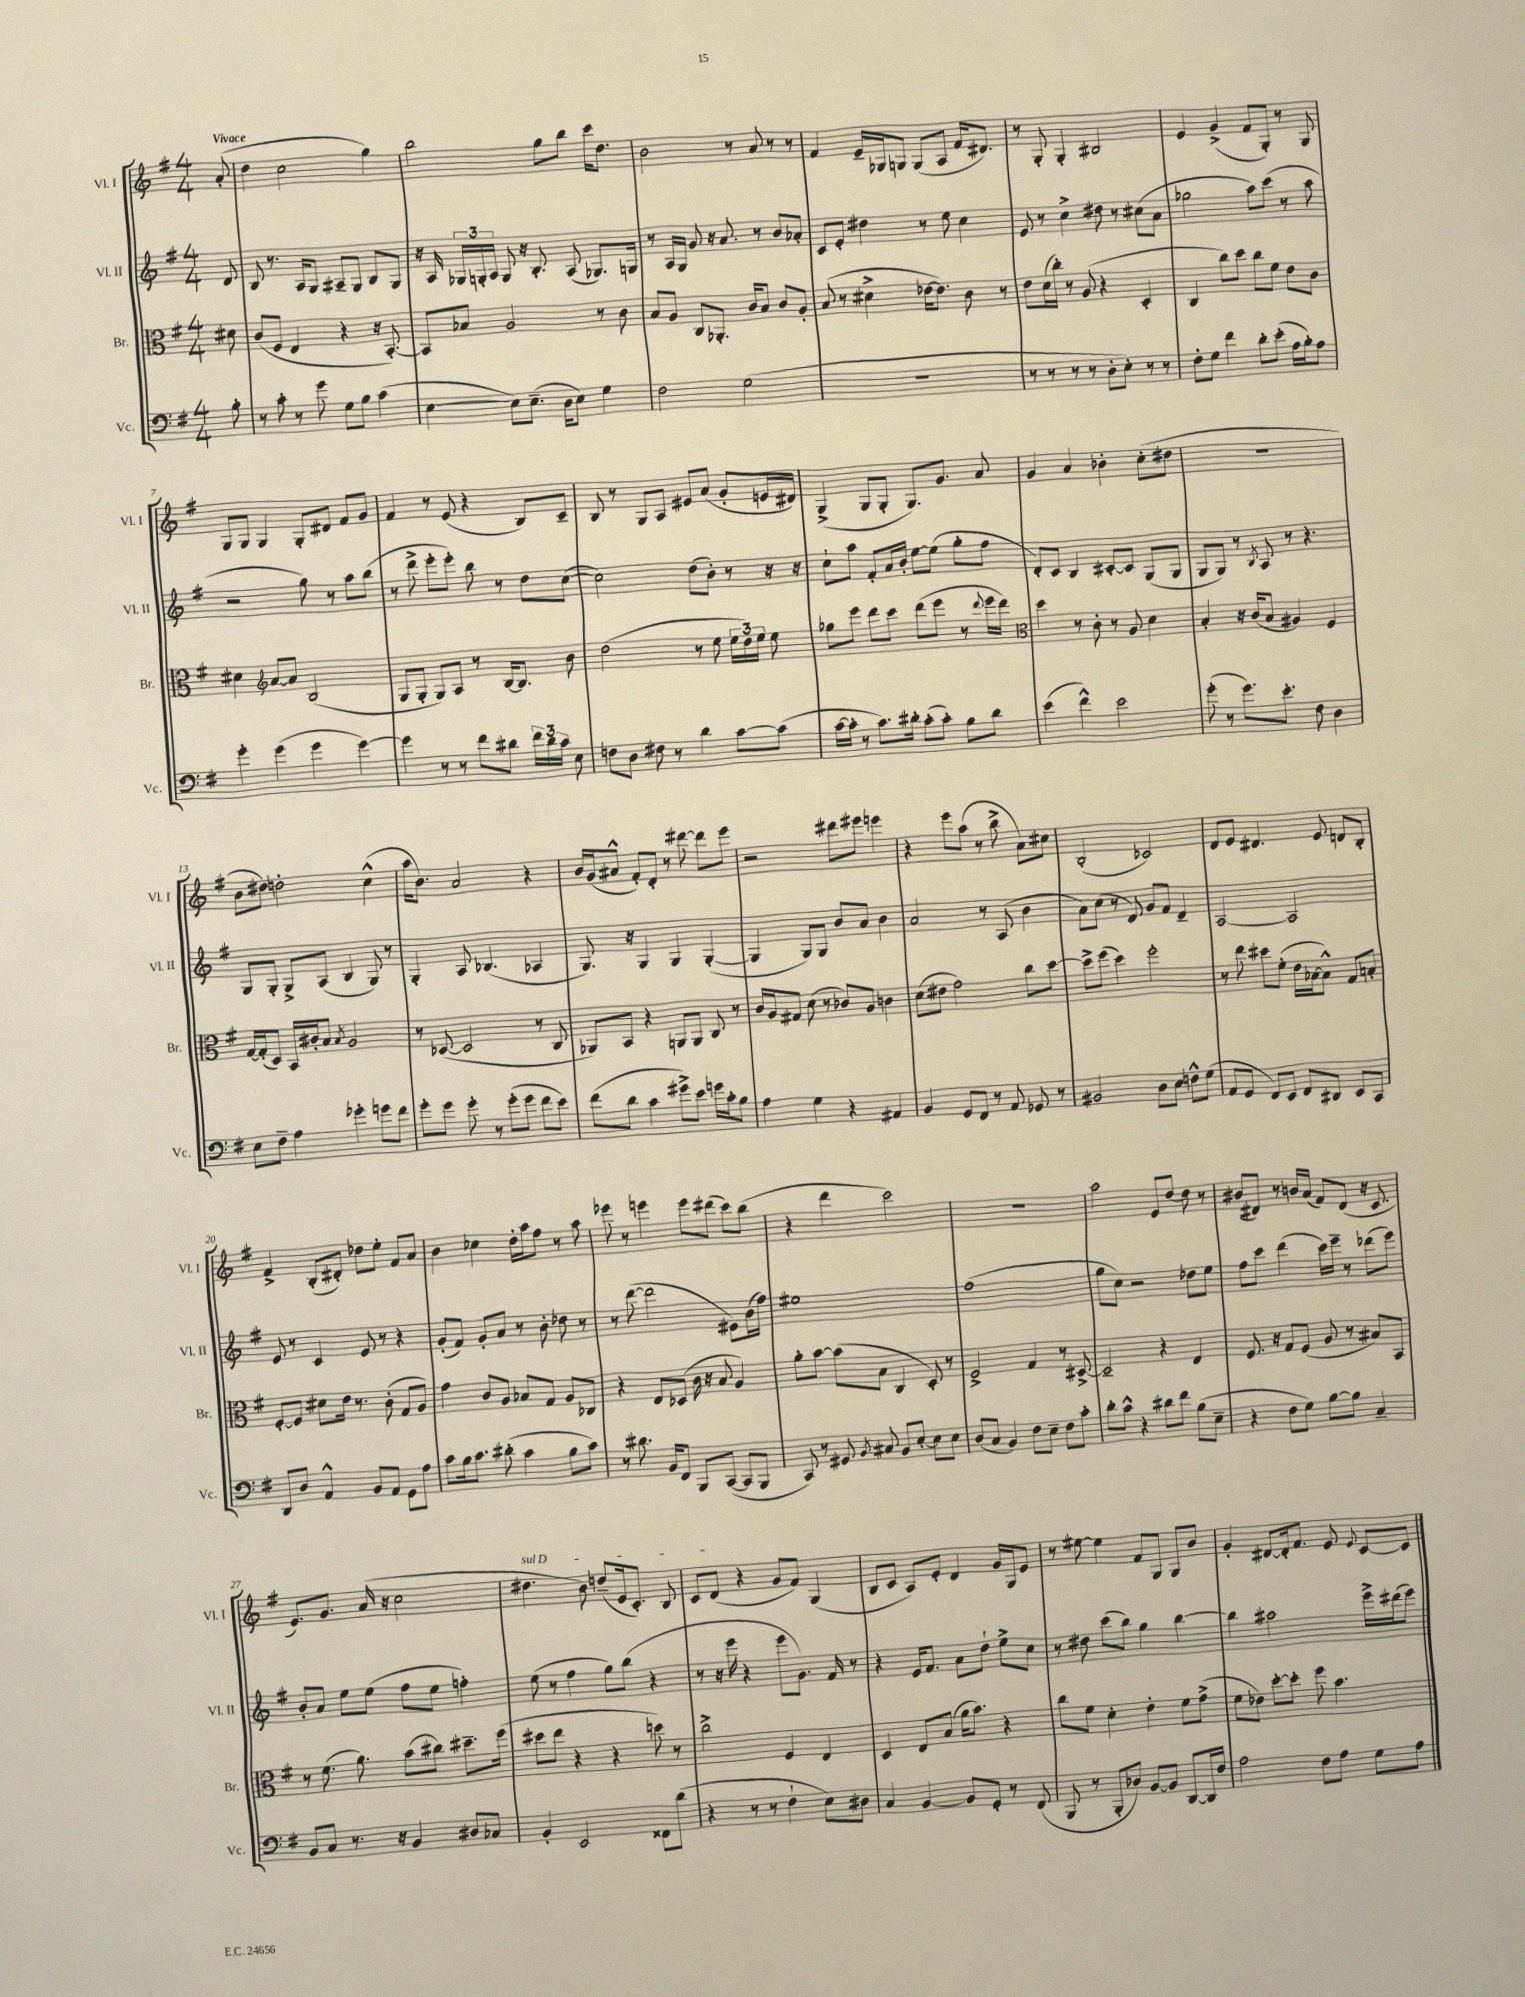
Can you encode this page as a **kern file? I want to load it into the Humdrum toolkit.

**kern	**kern	**kern	**kern
*staff4	*staff3	*staff2	*staff1
*clefF4	*clefC3	*clefG2	*clefG2
*k[f#]	*k[f#]	*k[f#]	*k[f#]
*M4/4	*M4/4	*M4/4	*M4/4
8B'	8d#	8d	(8a'
=	=	=	=
8r	(8c	8B	4dd
8c'	8F#	8.r	.
8r	4E	.	2cc
.	.	16A	.
8g	.	8G	.
8G	4r	8A#~	.
8B	.	8G	.
(4c	16r	8B	4gg)
.	[8.BB')	.	.
.	.	8G	.
=	=	=	=
[4E	8BB]	16r	2bb
.	.	16A	.
.	8B-	24G-	.
.	.	24G'	.
.	.	24A	.
8E])	2A	8G	.
(8.E~	.	16r	.
.	.	8.B'	.
.	.	.	8gg
16D	.	.	.
8E)	.	(8A	8bb
4G	8r	8.G-)	16ccc
.	.	.	8.dd
.	8c	.	.
.	.	16G	.
=	=	=	=
2F#	8B	8r	2b
.	8A	16A	.
.	.	16G	.
.	8C	8g	.
.	8.AA-'	16r	.
.	.	8.a	.
(2G	.	.	8r
.	16c	.	.
.	8B	8r	8a
.	8c	8b	8r
.	8A'	8a-'	8r
=	=	=	=
1r	(8B	8c	4f#
.	8r	8e'	.
.	4d#^	4dd#	16e~
.	.	.	16G-
.	.	.	8G
.	[16e-	8r	(8G
.	8.e-])	.	.
.	.	8ee	8A
.	8c	4cc	16f#
.	.	.	8.d#)
.	8r	.	.
=	=	=	=
8r	8e	8e	8r
8r	(16d	8r	8G'
.	16cc')	.	.
8r	8r	4cc^	4G'
8r	(8A	.	.
8D'	4r	8dd#	2B#
8E')	.	8r	.
8r	4D'	(8cc#	.
8r	.	8a	.
=	=	=	=
8F#'	4C	2gg-	4e
8G	.	.	.
4f#	8cc)	.	(4g^
.	8dd	.	.
8d'	8cc	8aa)	8f#
(8e'	8f#	(8ccc	8G')
16A	8e	8r	8r
16B')	.	.	.
8A	8c	8aa	8G
=	=	=	=
4g'	4d#	2r	8G
.	.	.	8G
*	*clefG2	*	*
(4g	[8a	.	4G
.	8a]	.	.
4g	(2B	8gg)	8G'
.	.	8r	8d#
[4g)	.	8aa	8f#
.	.	(8bb	8g
=	=	=	=
4g]	8G	8r	4f#
.	8G'	8ddd^	.
8r	8G)	8eee'	8r
8r	8A	8eee')	(8e
8f#	8r	8bb	4r
8d#	[16B	8r	.
.	8.B]	.	.
24f#	.	8dd	8B)
24d#	.	.	.
24c	.	.	.
8E	8b	([8cc	8c~
=	=	=	=
8F	(2dd	2cc])	8B
8D	.	.	8r
8F#	.	.	8G
8r	.	.	8A
4d	8r	(8dd	8e#
.	8ee	8b')	(8a
[8c	24ee	8r	8g'
.	24dd)	.	.
.	24ee	.	.
(8c]	8ee	16r	16e
.	.	16r	16d#)
=	=	=	=
[16c	8gg-	8cc`	(4G^
16c']	.	.	.
8r	8eee	8aa	.
8.c)	8ddd	8f#'	8G
.	8ccc	16a	8G'
16d#'	.	16b'	.
(8c'	(8ddd	[8ee	8.G)
8c')	8eee	(8ee]	.
.	.	.	8.g
8B	8r	8gg'	.
.	8qqddd	.	.
8d#	16eee	8ff#	8a
.	16ddd)	.	.
=	=	=	=
*	*clefC3	*	*
(4e	4dd	8d')	4g
.	.	8c	.
4f#^^)	8r	4B	4a
.	8c'	.	.
2e	8r	[8c#'	4b-'
.	8A	8c#]	.
.	4d	(8G	(8cc'
.	.	8G	8dd#
=	=	=	=
(8g'	4B'	8G	1r
8r	.	8G)	.
8.g)	16r	8r	.
.	(16c	.	.
.	.	8qB	.
.	8B	8A	.
8.e'	.	.	.
.	4A#)	8r	.
8F#	.	4.r	.
4D	4F#	.	.
=	=	=	=
8E	[16G	8G	8b
.	(16G']	.	.
8F#~	8D)	8G'	8dd#)
4A	16BB	8G^	2dd'
.	16c#'	.	.
.	8B	(8A	.
.	8qB	.	.
4g-'	2A	4B	.
8g	.	8G)	(4cc^^
8f#	.	8r	.
=	=	=	=
8g'	8r	4G'	16aa
.	.	.	8.b)
8g	([8D-	.	.
8g'	2D-]	8A	2a
8r	.	(4.B-	.
(8g'	.	.	.
8g	.	.	.
8f#	8r	4A-	4r
8e)	8C	.	.
=	=	=	=
(8f#	8AA-)	8.G)	16b
.	.	.	(16g
8d	8BB	.	8a#^^
.	.	16r	.
4c	4r	4G	8f#')
.	.	.	8d'
8g#^)	8AA	4G	8r
8e	8AA	.	[8ddd#
16g	8C	([4G'	8ddd#]
16c'	.	.	.
8B	8r	.	8eee
=	=	=	=
4A	16c	4G]	2r
.	16A	.	.
.	8G#	.	.
4G	(8d	8G)	.
.	8r	8G	.
4r	8c-)	8b	8ddd#
.	8A	8a	8eee#
4AA#	4c	4b	4eee
=	=	=	=
4BB	(8d	2a	4r
.	8e#	.	.
8GG	2g)	.	8eee
8FF#	.	.	(8aa
8r	.	8r	8r
8AA	.	(8A	8bb^
8GG-	8cc	4b	8a)
8r	[8dd	.	8cc#
=	=	=	=
2BB#	8dd^]	8a)	(2B'
.	(8ff#	(8cc	.
.	4dd)	8r	.
.	.	8d)	.
8D	2ff#'	8g	2c-)
8E	.	8f#	.
8F^^	.	4d~	.
(8G	.	.	.
=	=	=	=
8AA	8r	[2A	8d
8GG	8ee	.	8e
8FF#)	8dd#	.	4.d#
8EE	(8f#'	.	.
8FF#	16e	2A]	.
.	[16B-	.	.
8DD#	8B-^^])	.	8e
8EE	8G	.	8d
8CC	8B'	.	8B'
=	=	=	=
8DD	[8F#'	8e	4f#^
8D	8F#]	8r	.
4AA^^	8d#	4c	(8B'
.	16e	.	8d#')
.	8.r	.	.
8BB	.	8e	8dd-
8AA	(8c'	8r	8ee'
8GG	8G	4r	8f#
8A	8A)	.	8a
=	=	=	=
8c	4g	(8g'	4b
16B	.	8f#)	.
8.c	.	.	.
.	8c	8g'	4cc-
(8d#'	8A	8a	.
4c	8B-	8r	16dd'
.	.	.	16aa
.	8G	8b'	8ff#
8B	8A	8dd-	8r
8c)	8C-	8r	8aa
=	=	=	=
8r	4r	8r	8eee-
8.d#	.	([8ddd	8r
.	8E	2ddd]	4eee
16BB	.	.	.
8FF#	(8D-	.	.
8BBB	16c	.	8eee
.	16r	.	.
([8CC	8B	.	(8ddd#
8CC]	4A)	8e#)	8ccc)
8BBB	.	(16b	(8bb
.	.	16ff#)	.
=	=	=	=
8CC)	8a'	1ee#	4r
8r	[8b	.	.
8GG#	(8b]	.	4ddd
8qBB	.	.	.
8C#	8B	.	.
8BB	4C	.	2ccc)
[8E'	.	.	.
8E]	8D')	.	.
8E	8r	.	.
=	=	=	=
(8D	2F#^	(1ff#	1r
8C	.	.	.
4BB)	.	.	.
8F#	4G	.	.
8E~	.	.	.
8F#	8r	.	.
8c'	[8D#^	.	.
=	=	=	=
8d'	2D#~]	8gg	2aa
8c^^	.	8cc)	.
4r	.	2r	.
8d#	4r	.	8e
8f#	.	.	[8dd
(8B	4E	8dd-	8dd]
8E~	.	8ee	8r
=	=	=	=
4r	8.F#	8ff#	(8b#
.	.	8ccc	8d#)
.	16r	.	.
8F#	8G	(4ddd	8r
8G)	(8F#	.	16b
.	.	.	(16a
[8B	8A	16ccc)	8f#)
.	.	16eee~	.
8B]	8r	8r	(8d#
4C~	8B#)	(8ddd-	16r
.	.	.	8.c
.	8BB	8eee)	.
=	=	=	=
8BB	8r	8b'	8.e)
8C	(8.f#	8a	.
.	.	.	8.g
8.r	.	8ee	.
.	8.a)	.	.
.	.	(8ee	(16a
16r	.	.	16r
4BB	(8b	8ff#	2cc
.	8cc#)	8ee	.
8D#	8.dd#~	4ff')	.
8C-	.	.	.
.	(16ff#	.	.
=	=	=	=
4BB'	8dd#	(8ee	4.dd#
.	8ee	8r	.
2EE	4r	4ff#	.
.	.	.	8b)
.	4r	8gg)	(8dd~
.	.	(8bb	16e
.	.	.	8.c')
8FF##	8dd)	4r	.
(8d	8r	.	8B
=	=	=	=
4r	2cc^	8r	8c
.	.	16r	(8d
.	.	16eee	.
8r	.	4r	4r
8r	.	.	.
4F#`	4F#	8eee	8g
.	.	8.g)	8f#)
8E)	4E	.	(4G
.	.	16f#	.
8D#	.	8r	.
=	=	=	=
4C	4D	4r	8B
.	.	.	8c
[4BB	8E	16e	8A)
.	.	8.f#	.
.	(8B	.	8e'
8BB]	16a	8a	4d
.	8.b)	.	.
8GG'	.	8dd`	.
8r	4r	8ee^	16g
.	.	.	16G
(8FF#	.	8cc	8e
=	=	=	=
8BBB	8cc	8r	8r
8r	8f#	8dd#	[8ee#
8BBB'	4d'	(8ccc	4ee#]
8D-)	.	8bb)	.
[8BB	4e'	4gg	8f#
8BB]	.	.	8G
[8DD	8f#	[4bb	8G
16DD]	(8g^	.	8b
16F#	.	.	.
=	=	=	=
2A	8f#	4bb]	4g'
.	8e-)	.	.
.	[8dd'	2aa#	[8d#
.	8dd']	.	16d#']
.	.	.	8.f#
8F#	8ff#	.	.
8A	4.b	.	8e
.	.	.	8qqe
8G	.	16eee^	[8c
.	.	(16ddd#	.
8A	.	8eee)	8c]
==	==	==	==
*-	*-	*-	*-
